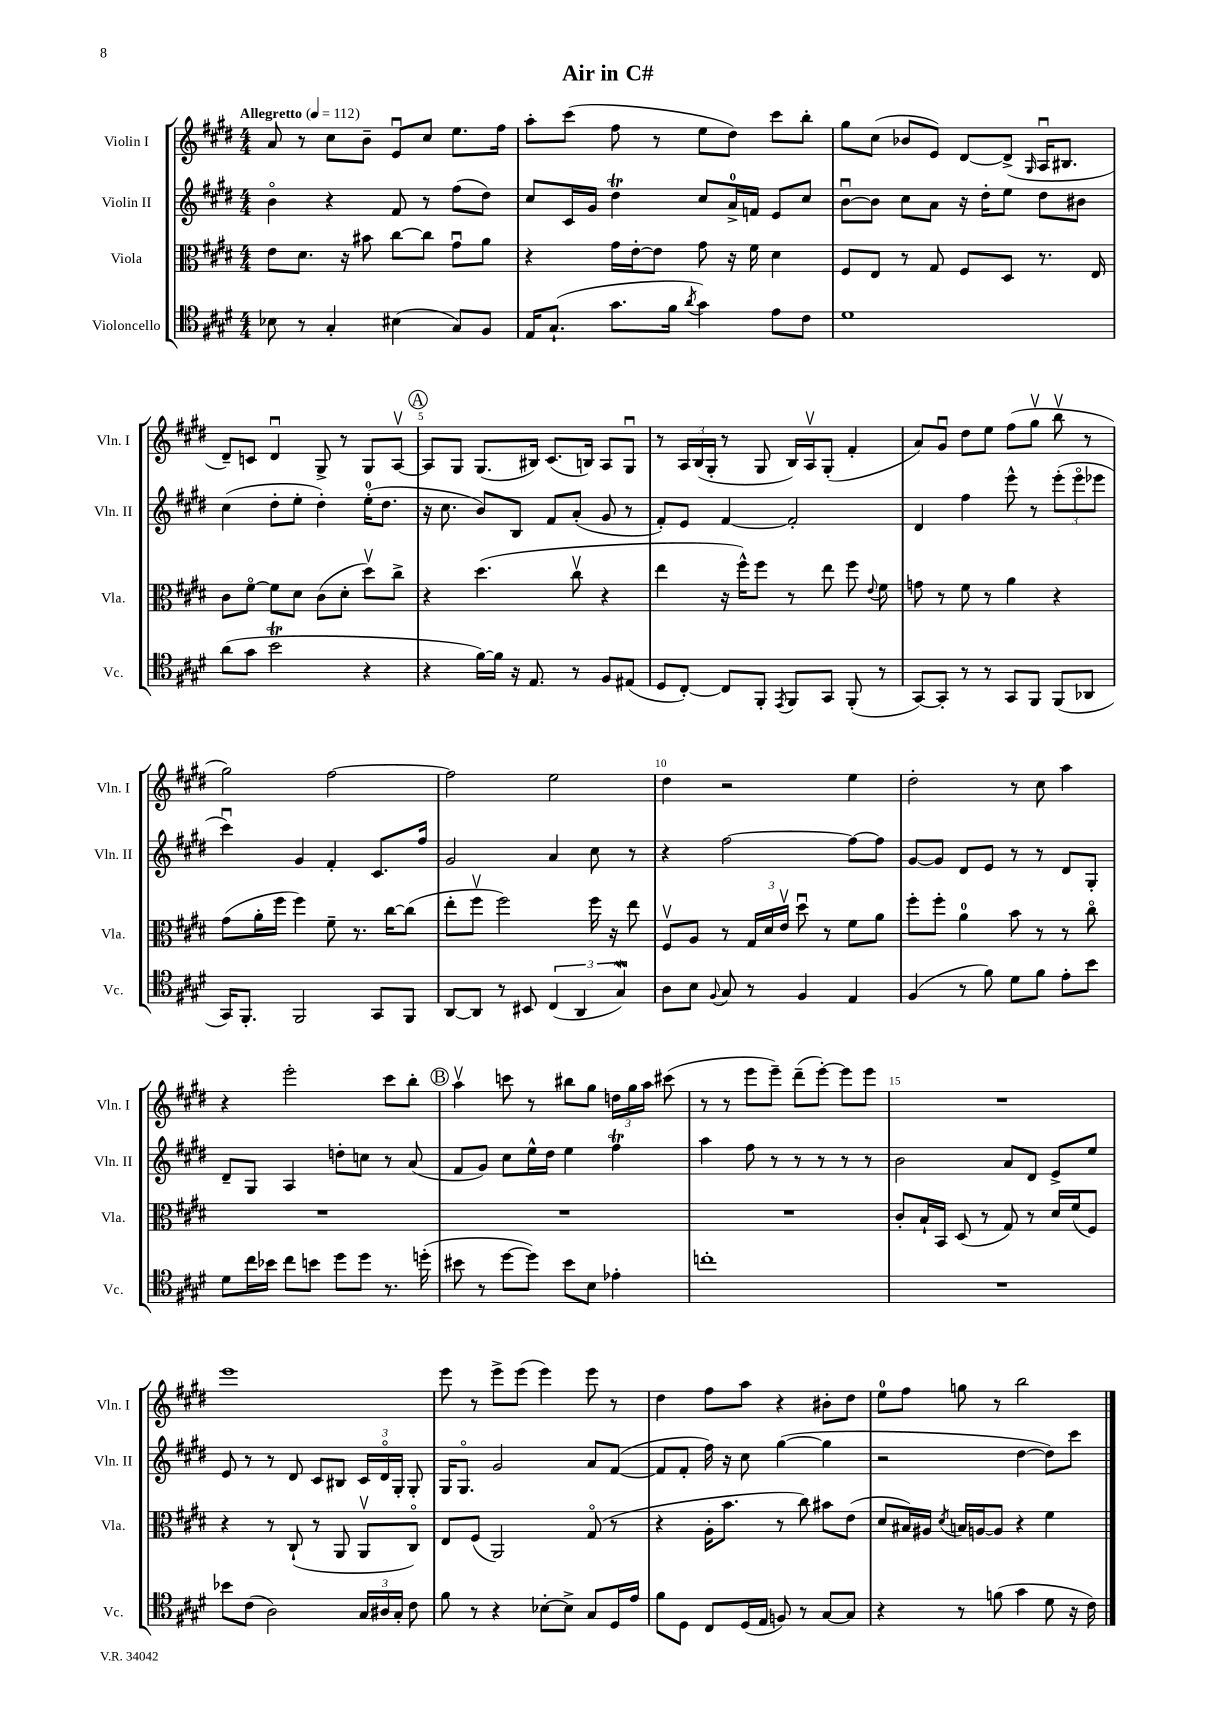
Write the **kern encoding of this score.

**kern	**kern	**kern	**kern
*part4	*part3	*part2	*part1
*staff4	*staff3	*staff2	*staff1
*I"Violoncello	*I"Viola	*I"Violin II	*I"Violin I
*I'Vc.	*I'Vla.	*I'Vln. II	*I'Vln. I
*clefC4	*clefC3	*clefG2	*clefG2
*k[f#c#g#d#]	*k[f#c#g#d#]	*k[f#c#g#d#]	*k[f#c#g#d#]
*M4/4	*M4/4	*M4/4	*M4/4
*MM112	*MM112	*MM112	*MM112
=1	=1	=1	=1
!	!	!	!LO:TX:a:B:t=Allegretto
8B-X\	8e\L	4b\	8a/
8r	8.d#\J	.	8r
4G#'/	.	4r	8cc#\L
.	16r	.	.
.	8b#X\	.	8b~\J
(4B#X\	[8cc#\L	8f#/	8eu/L
.	8cc#\J]	8r	8cc#/J
8G#/L)	8g#u\L	(8ff#\L	8.ee\L
8F#/J	8a\J	8dd#\J)	.
.	.	.	16ff#\Jk
=2	=2	=2	=2
16E/KL	4r	8cc#/L	8aa'\L
(8.G#`/J	.	.	.
.	.	16c#/L	(8ccc#\J
.	.	16g#/JJ	.
8.g#\L	16g#\LL	4dd#t\	8ff#\
.	[16e'\J	.	.
.	8e\J]	.	8r
16f#\Jk	.	.	.
8qa/	.	.	.
4g#\)	8g#\	8cc#/L	8ee\L
.	16r	16a^/L	8dd#\J)
.	16f#\	16fn/JJ	.
8e\L	4d#\	8e/L	8ccc#\L
8c#\J	.	8cc#/J	8bb'\J
=3	=3	=3	=3
1d#	8F#/L	[8bu\L	8gg#\L
.	8E/J	8b\J]	(8cc#\J
.	8r	8cc#\L	8b-X/L
.	8G#/	8a\J	8e/J)
.	8F#/L	16r	[8d#/L
.	.	16dd#'\KL	.
.	8D#/J	8ee\J	(8d#^/J]
.	.	.	16qqG#/
.	8.r	8dd#\L	16Au/KL
.	.	.	8.B#X/J
.	.	8b#X\J	.
.	16E/	.	.
!!LO:LB:g=z
=4	=4	=4	=4
(8a\L	8c#\L	(4cc#\	8d#~/L)
8g#\J	[8f#\J	.	8cn/J
2bT\	8f#\L]	8dd#'\L	4d#u/
.	8d#\J	8ee'\J	.
.	(8c#\L	4dd#'\)	8G#^/
.	8d#'\J	.	8r
4r	8dd#v\L)	(16ee'\KL	8G#/L
.	.	8.dd#\J	.
.	8cc#^\J	.	[8Av/J
!!LO:REH:place=s1:t=A
=5	=5	=5	=5
4r	4r	16r	8A/L]
.	.	8.cc#\	.
.	.	.	8G#/J
[16f#\LL)	(4.dd#\	8b/L)	(8.G#/L
16f#\JJ]	.	.	.
16r	.	8B/J	.
8.E/	.	.	16B#X/Jk)
.	.	8f#/L	(8.c#/L
8r	8cc#v\	(8a'/J	.
.	.	.	16Bn/Jk)
8F#/L	4r	8g#/	8A/L
(8E#X/J	.	8r	8G#u/J
=6	=6	=6	=6
8D#/L	4ee\	8f#'/L)	8r
[8C#'/J)	.	8e/J	24A/LL
.	.	.	(24B/
.	.	.	24G#'/JJ
8C#/L]	16r	[4f#/	8r
.	16ff#^^\KL)	.	.
8FF#'/J	8ff#\J	.	8G#/
8qEE/	.	.	.
8FF#/L	8r	2f#'/]	16B/LL)
.	.	.	16Av/J
8GG#/J	8ee\	.	(8G#'/J
(8FF#'/	8ff#\	.	4f#'/
.	8qqe/	.	.
8r	8f#\	.	.
=7	=7	=7	=7
[8GG#/L)	8gn\	4d#/	8a/L)
8GG#'/J]	8r	.	8g#u/J
8r	8f#\	4ff#\	8dd#\L
8r	8r	.	8ee\J
8GG#/L	4a\	8eee^^\	(8ff#\L
8FF#/J	.	8r	8gg#v\J
(8FF#/L	4r	(12eee'\L	8bbv\
.	.	12eee\	.
8AA-X/J	.	.	8r
.	.	12eee-X\J	.
!!LO:LB:g=z
=8	=8	=8	=8
16GG#/KL)	(8g#\L	4ccc#u\)	2gg#\)
8.FF#'/J	.	.	.
.	16a'\L	.	.
.	16ff#\JJ	.	.
2FF#/	4ff#\)	4g#/	.
.	8f#~\	4f#'/	[2ff#\
.	8.r	.	.
8GG#/L	.	8.c#/L	.
.	[16cc#\KL	.	.
8FF#/J	(8cc#\J]	.	.
.	.	16ff#/Jk	.
=9	=9	=9	=9
[8AA/L	8ee'\L	2g#/	2ff#\]
8AA/J]	8ff#v\J	.	.
8r	2ff#\)	.	.
8BB#X/	.	.	.
(6C#/	.	4a/	2ee\
6AA/	.	.	.
.	16ff#\	8cc#\	.
.	16r	.	.
6G#W/)	.	.	.
.	8ee\	8r	.
=10	=10	=10	=10
8A\L	8F#v/L	4r	4dd#\
8B\J	8A/J	.	.
8qqF#/	.	.	.
8G#/	8r	[2ff#\	2r
8r	24G#/LL	.	.
.	24d#/	.	.
.	24ev/JJ	.	.
4F#/	8dd#u\	.	.
.	8r	.	.
4E/	8f#\L	8ff#\L_	4ee\
.	8a\J	8ff#\J]	.
=11	=11	=11	=11
(4F#/	8ff#'\L	[8g#/L	2dd#'\
.	8ff#'\J	8g#/J]	.
8r	4a\	8d#/L	.
8f#\)	.	8e/J	.
8d#\L	8b\	8r	8r
8f#\J	8r	8r	8cc#\
8e'\L	8r	8d#/L	4aa\
8b\J	8cc#\	8G#'/J	.
!!LO:LB:g=z
=12	=12	=12	=12
8d#\L	1r	8d#~/L	4r
16cc#\L	.	8G#/J	.
16b-X\JJ	.	.	.
8cc#\L	.	4A/	2eee'\
8bn\J	.	.	.
8dd#\L	.	8ddn'\L	.
8dd#\J	.	8ccn\J	.
8.r	.	8r	8ccc#\L
.	.	(8a/	8bb'\J
(16ddn'\	.	.	.
!!LO:REH:place=s1:t=B
=13	=13	=13	=13
8b#X\	1r	8f#/L	4aav\
8r	.	8g#/J)	.
[8dd#\L	.	8cc#\L	8cccn\
8dd#\J])	.	16ee^^\L	8r
.	.	16dd#\JJ	.
8b#\L	.	4ee\	8bb#X\L
8B\J	.	.	8gg#\J
4e-X'\	.	4ff#T\	24ddn\LL
.	.	.	24gg#\
.	.	.	24aa\JJ
.	.	.	(8ccc#X\
=14	=14	=14	=14
1ccn'	1r	4aa\	8r
.	.	.	8r
.	.	8ff#\	8eee\L
.	.	8r	8eee~\J)
.	.	8r	(8ddd#~\L
.	.	8r	[8eee'\J)
.	.	8r	8eee\L]
.	.	8r	8eee\J
=15	=15	=15	=15
1r	8c#'/L	2b\	1r
.	16B`/L	.	.
.	16BB/JJ	.	.
.	(8D#/	.	.
.	8r	.	.
.	8G#/)	8a/L	.
.	8r	8d#/J	.
.	16d#/LL	8e^/L	.
.	(16f#/J	.	.
.	8F#/J)	8ee/J	.
!!LO:LB:g=z
=16	=16	=16	=16
8b-X\L	4r	8e/	1eee
(8c#\J	.	8r	.
2A\)	8r	8r	.
.	(8C#`/	8d#/	.
.	8r	8c#/L	.
.	8AA/	8B#X/J	.
24G#/LL	8AAv/L	24c#/LL	.
24A#X/	.	24d#/	.
24G#'/JJ	.	24G#'/JJ	.
8c#\	8C#/J)	8G#'/	.
=17	=17	=17	=17
8f#\	8E/L	16G#/KL	8eee\
.	.	8.G#/J	.
8r	(8F#/J	.	8r
4r	2AA/)	2g#/	8eee^\L
.	.	.	(8eee\J
[8B-X'\L	.	.	4eee\)
8B-^\J]	.	.	.
8G#/L	(8G#/	8a/L	8eee\
16D#/L	8r	([8f#/J	8r
16e/JJ	.	.	.
=18	=18	=18	=18
8f#\L	4r	8f#/L]	4dd#\
8D#\J	.	8f#'/J	.
8C#/L	16A'\KL	16ff#\)	8ff#\L
.	8.b\J	16r	.
(16D#/L	.	8cc#\	8aa\J
16E/JJ	.	.	.
8Fn/)	8r	([4gg#\	4r
8r	8cc#\)	.	.
[8G#/L	8b#X\L	4gg#\]	8b#X'\L
8G#/J]	(8e\J	.	8dd#\J
=19	=19	=19	=19
4r	8d#/L	2r	8ee\L
.	16B#X/L)	.	8ff#\J
.	16A#X/JJ	.	.
.	8qd#/	.	.
8r	16Bn/LL	.	8ggn\
.	[16An/J	.	.
(8fn\	8A/J]	.	8r
4g#\	4r	[4dd#\	2bb\
8d#\	4f#\	8dd#\L])	.
16r	.	8ccc#\J	.
16c#\)	.	.	.
==	==	==	==
*-	*-	*-	*-
